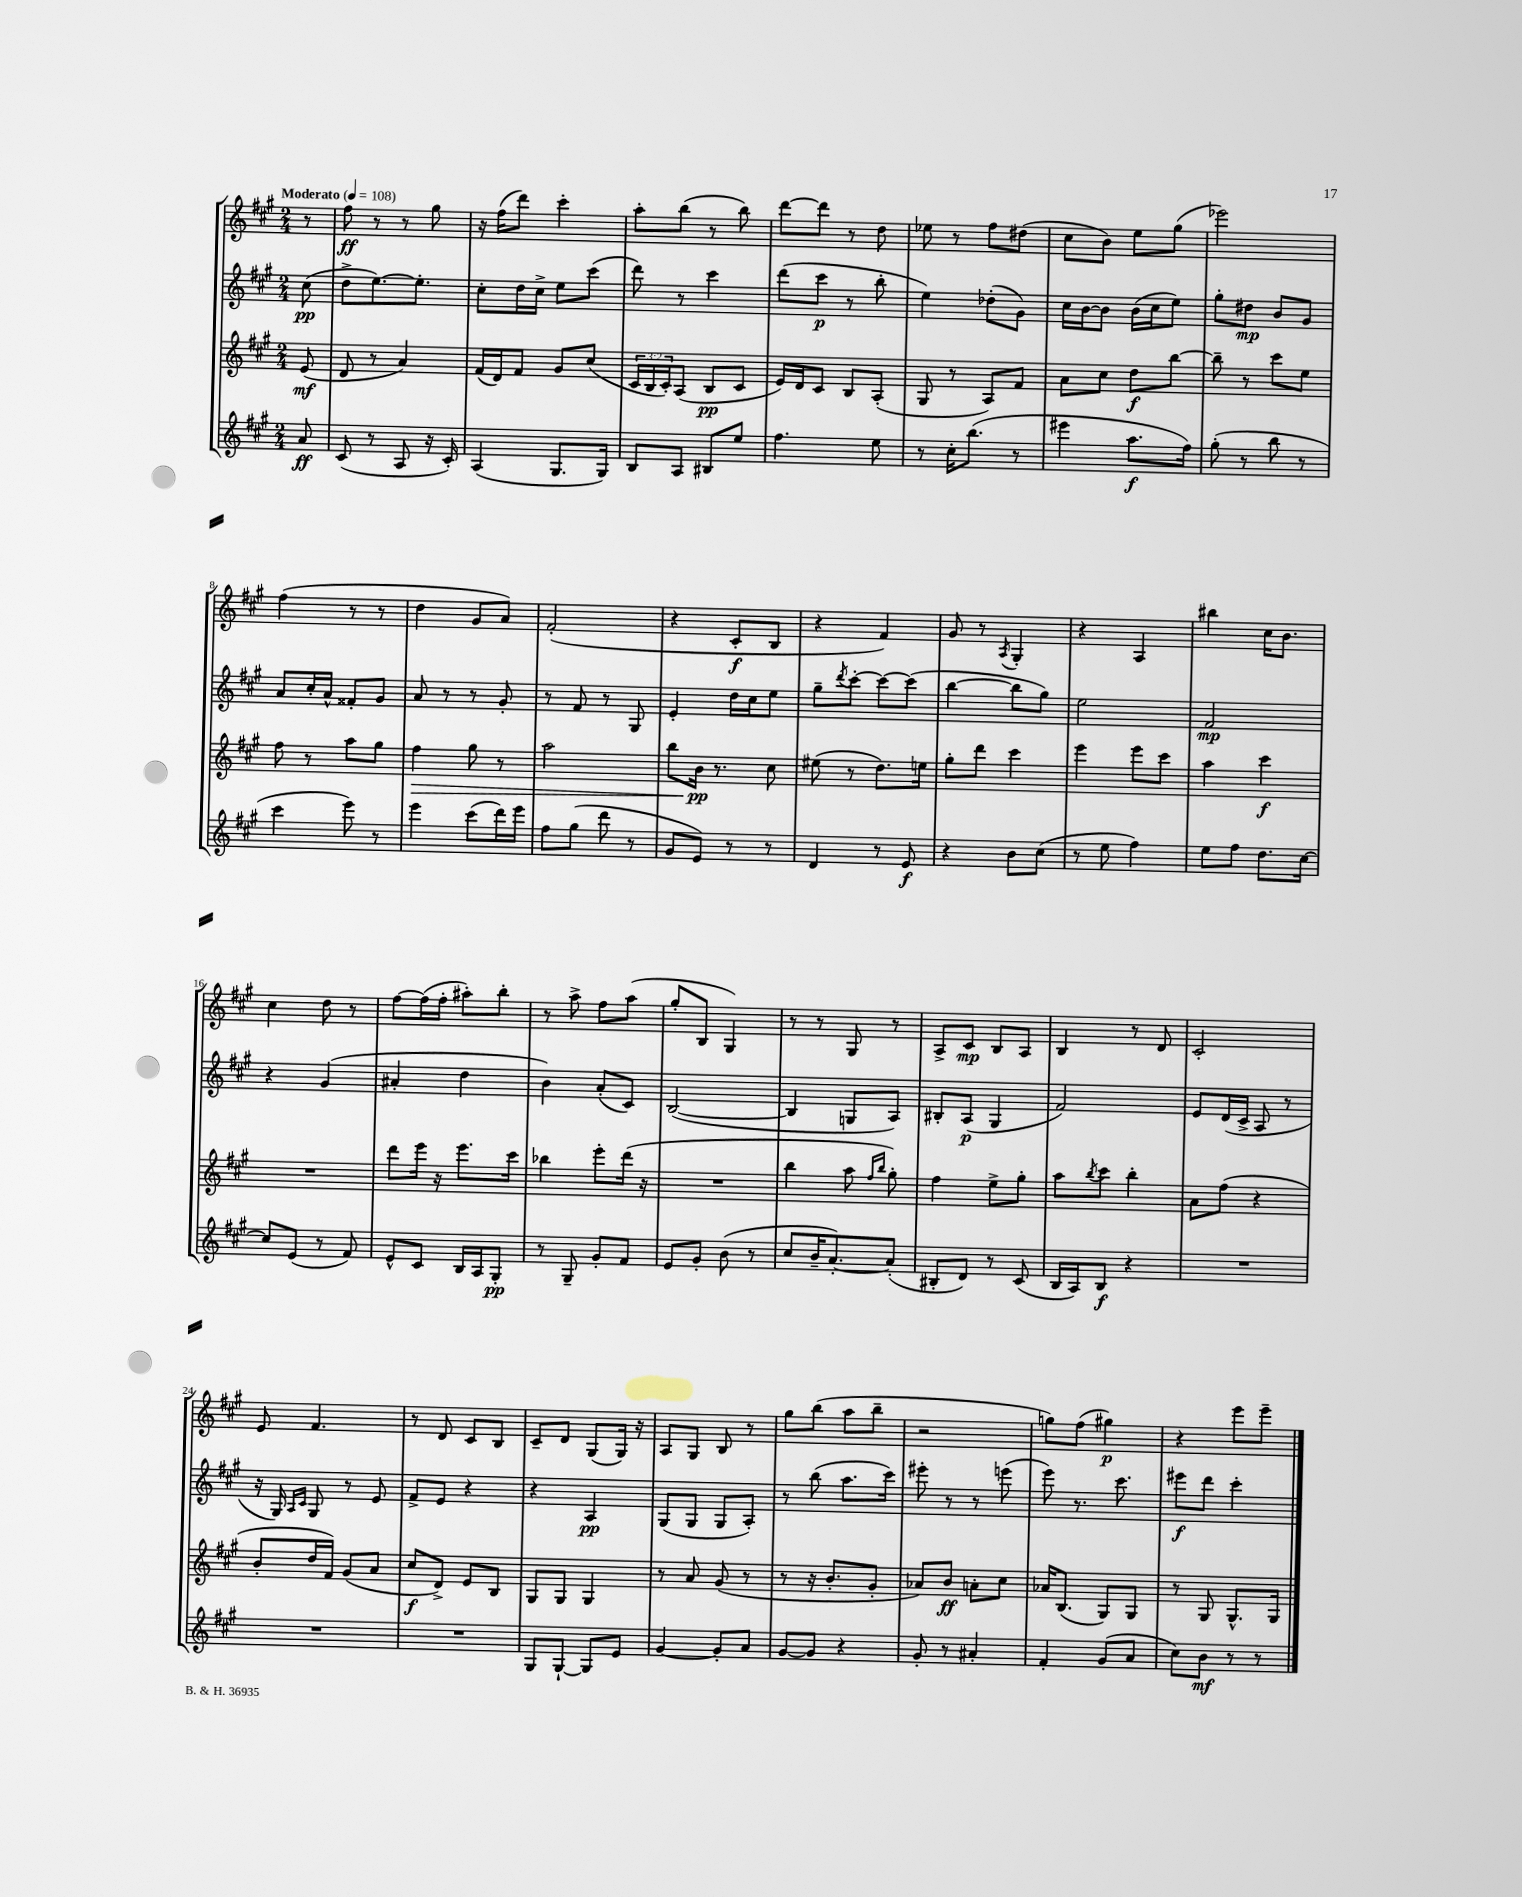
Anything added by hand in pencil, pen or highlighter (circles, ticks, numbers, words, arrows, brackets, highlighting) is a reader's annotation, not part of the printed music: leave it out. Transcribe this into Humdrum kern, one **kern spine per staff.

**kern	**kern	**kern	**kern
*staff4	*staff3	*staff2	*staff1
*clefG2	*clefG2	*clefG2	*clefG2
*k[f#c#g#]	*k[f#c#g#]	*k[f#c#g#]	*k[f#c#g#]
*M2/4	*M2/4	*M2/4	*M2/4
*MM108	*MM108	*MM108	*MM108
8a	(8e	(8cc#	8r
=	=	=	=
(8c#	8d	8dd^	8ff#
8r	8r	[8.ee)	8r
8A	4a)	.	8r
.	.	8.ee']	.
16r	.	.	8gg#
16c#')	.	.	.
=	=	=	=
(4A	(16f#	8cc#'	16r
.	16d)	.	(16ff#
.	8f#	16dd	8ddd)
.	.	16cc#^	.
8.G#	8g#	8ee	4ccc#'
.	(8cc#	(8ccc#	.
16G#)	.	.	.
=	=	=	=
8B	24c#	8ddd)	8aa'
.	24B	.	.
.	24c#')	.	.
8A	(8A	8r	(8bb
8B#	8B	4ccc#	8r
8ee	8c#	.	8bb)
=	=	=	=
4.ff#	16e)	(8ddd	[8ddd
.	16d	.	.
.	8c#	8ccc#	8ddd]
.	8B	8r	8r
8ee	(8A'	8bb'	8dd
=	=	=	=
8r	8G#	4ee)	8ee-
16cc#'	8r	.	8r
(8.bb	.	.	.
.	8A)	(8dd-'	8ff#
8r	8f#	8g#)	(8dd#
=	=	=	=
4eee#	8a	16cc#	8cc#
.	.	[16b	.
.	8cc#	8b]	8b)
8.aa	8dd	(16b	8ee
.	.	16cc#	.
.	[8bb	8ee)	(8gg#
16ff#)	.	.	.
=	=	=	=
(8gg#'	8bb~]	8gg#'	2eee-)
8r	8r	8dd#	.
8bb	8ccc#	8b	.
8r	8ee	8g#	.
=	=	=	=
4ccc#	8ff#	8a	(4ff#
.	8r	16cc#'	.
.	.	16a^^	.
8eee)	8aa	8f##'	8r
8r	8gg#	8g#	8r
=	=	=	=
4eee	4ff#	8a	4dd
.	.	8r	.
(8ccc#	8gg#	8r	8g#
16ddd)	8r	8g#'	8a)
16eee	.	.	.
=	=	=	=
8ff#	2aa	8r	(2f#'
(8gg#	.	8f#	.
8ddd	.	8r	.
8r	.	8G#	.
=	=	=	=
8g#	8bb	4e'	4r
8e)	16b	.	.
.	8.r	.	.
8r	.	16dd	8c#'
.	.	16cc#	.
8r	8cc#	8ee	8B
=	=	=	=
4d	(8ee#	8gg#~	4r
.	.	8qddd	.
.	8r	[8ccc#'	.
8r	8.dd)	8ccc#_	4f#)
8e	.	(8ccc#]	.
.	16ee	.	.
=	=	=	=
4r	8gg#'	[4bb	8g#
.	8ddd	.	8r
.	.	.	8qA
8b	4ccc#	8bb]	4G#'
(8cc#	.	8gg#)	.
=	=	=	=
8r	4eee	2ee	4r
8ee	.	.	.
4ff#)	8eee	.	4A
.	8ccc#	.	.
=	=	=	=
8ee	4aa	2f#	4bb#
8ff#	.	.	.
8.dd	4ccc#	.	16cc#
.	.	.	8.b
[16cc#	.	.	.
=	=	=	=
8cc#]	2r	4r	4cc#
(8e	.	.	.
8r	.	(4g#	8dd
8f#)	.	.	8r
=	=	=	=
8e^^	8ddd	4a#'	[8ff#
8c#	16eee	.	(16ff#]
.	16r	.	16ff#'
16B	8.eee	4dd	8aa#')
16A	.	.	.
8G#'	.	.	8bb'
.	16ccc#	.	.
=	=	=	=
8r	4bb-	4b)	8r
8G#~	.	.	8aa^
8g#'	8eee'	(8a'	8ff#
8f#	(16ddd	8c#)	(8aa
.	16r	.	.
=	=	=	=
8e	2r	([2B	8gg#'
8g#'	.	.	8B
(8b	.	.	4G#)
8r	.	.	.
=	=	=	=
8cc#	4bb	4B]	8r
16b~	.	.	8r
[8.a')	.	.	.
.	8aa	8G	8G#
.	16qqff#	.	.
.	16qqbb	.	.
(8a']	8gg#')	8A)	8r
=	=	=	=
8B#'	4ff#	8B#'	8A^
8d)	.	(8A	8c#
8r	8ee^	4G#	8B
(8c#	8gg#'	.	8A
=	=	=	=
16B	8aa	2f#)	4B
16A)	.	.	.
.	8qbb	.	.
8B	8ccc#	.	.
4r	4bb'	.	8r
.	.	.	8d
=	=	=	=
2r	8a	8e	2c#'
.	(8ff#	(16d	.
.	.	16c#^	.
.	4r	8A	.
.	.	8r	.
=	=	=	=
2r	8b'	16r	8e
.	.	16G#)	.
.	.	16qqA	.
.	.	16qqc#	.
.	16dd	8G#	4.f#
.	16f#)	.	.
.	(8g#	8r	.
.	8a	8e	.
=	=	=	=
2r	8cc#	8f#^	8r
.	8d^)	8e	8d
.	8e	4r	8c#
.	8B	.	8B
=	=	=	=
8G#	8G#	4r	8c#~
[8G#`	8G#	.	8d
8G#]	4G#	4A	(8G#
8e	.	.	16G#)
.	.	.	16r
=	=	=	=
[4g#	8r	(8G#	8A
.	8a	8G#	8G#
8g#']	(8g#	8G#	8B
8a	8r	8A')	8r
=	=	=	=
[8g#	8r	8r	8gg#
8g#]	16r	(8bb	(8bb
.	8.b'	.	.
4r	.	8.aa	8aa
.	8g#'	.	8bb~
.	.	16ccc#)	.
=	=	=	=
8g#'	8a-)	8eee#'	2r
8r	8b	8r	.
4a#'	8a'	8r	.
.	8cc#	(8eee	.
=	=	=	=
4f#'	16a-	8eee)	8gg)
.	(8.B	.	.
.	.	8.r	(8ff#
(8g#	8G#)	.	4gg#)
.	.	8.ccc#	.
8a	8G#	.	.
=	=	=	=
8cc#)	8r	8eee#	4r
8b	8G#	8ddd	.
8r	8.G#^^	4ccc#'	8eee
8r	.	.	8eee~
.	16G#	.	.
==	==	==	==
*-	*-	*-	*-
